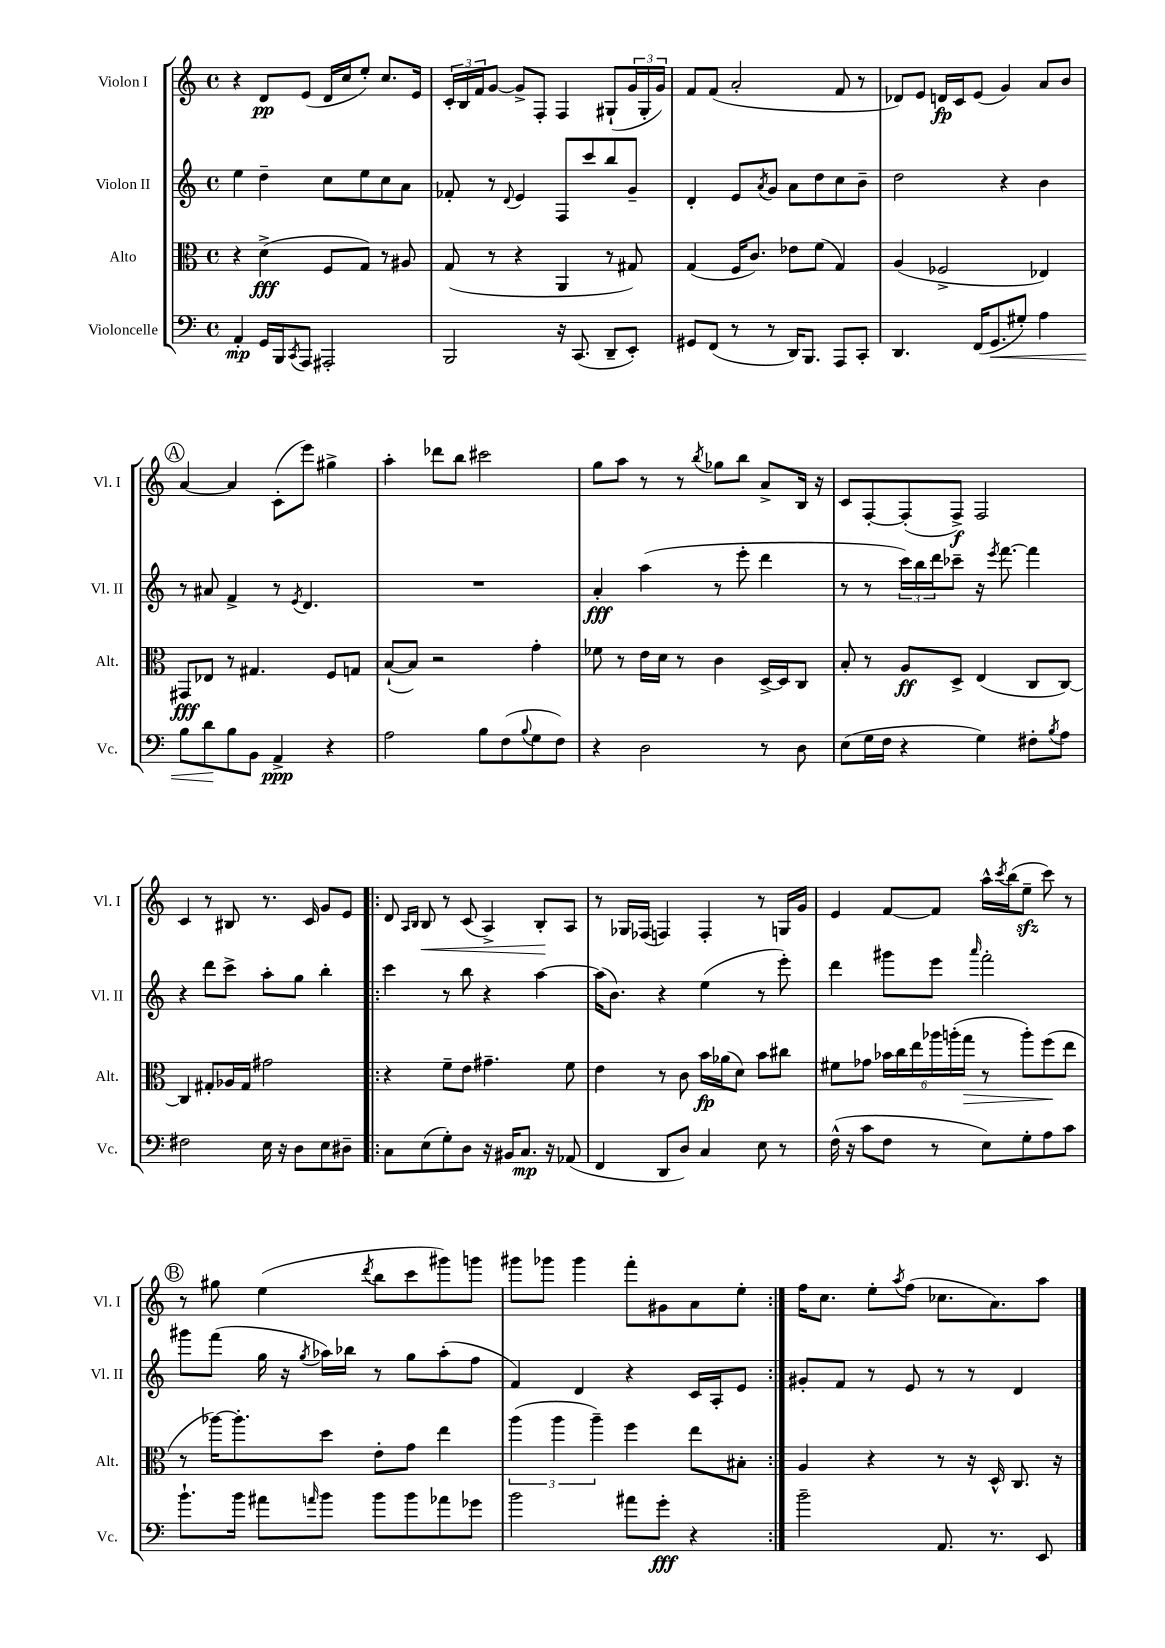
<<
\new StaffGroup <<
\new Staff = "s0" \with { instrumentName = "Violon I" shortInstrumentName = "Vl. I" } {
    \clef treble \key c \major \defaultTimeSignature \time 4/4
    r4 d'8\pp e'8( d'16 c''16 e''8-.) c''8. e'16 |
    \tuplet 3/2 { c'16-. b16 f'16 } g'8~ g'8-> f8-. f4 gis8-!( \tuplet 3/2 { g'16 gis16-. g'16) } |
    f'8 f'8( a'2-. f'8 r8 |
    des'8) e'8 d'16\fp c'16 e'8( g'4) a'8 b'8 |
    \mark \markup { \circle "A" } a'4~ a'4 c'8-.( e'''8) gis''4-> |
    a''4-. des'''8 b''8 cis'''2 |
    g''8 a''8 r8 r8 \acciaccatura { b''8 } ges''8 b''8 a'8-> b16 r16 |
    c'8 f8~-. f8-.( f8->\f) f2 |
    c'4 r8 bis8 r8. c'16 g'8 e'8 |
    \repeat volta 2 { d'8 \grace { a16 b16 } b8\< r8 c'8( a4->) b8-.\! a8 |
    r8 ges16 fes16( f4) f4-. r8 g16 g'16 |
    e'4 f'8~ f'8 a''16-^ \acciaccatura { c'''8 } b''16( e''8--\sfz c'''8) r8 |
    \mark \markup { \circle "B" } r8 gis''8 e''4( \acciaccatura { d'''8 } b''8 c'''8 gis'''8) g'''8 |
    gis'''8 ges'''8 ges'''4 f'''8-. gis'8 a'8 e''8-. | }
    f''16 c''8. e''8-. \acciaccatura { a''8 } f''8( ces''8. a'8.) a''8 \bar "|." |
}
\new Staff = "s1" \with { instrumentName = "Violon II" shortInstrumentName = "Vl. II" } {
    \clef treble \key c \major \defaultTimeSignature \time 4/4
    e''4 d''4-- c''8 e''8 c''8 a'8 |
    fes'8-. r8 \appoggiatura { d'8 } e'4 f8 c'''8 b''8 g'8-- |
    d'4-. e'8 \acciaccatura { a'8 } g'8 a'8 d''8 c''8 b'8-- |
    d''2 r4 b'4 |
    \mark \markup { \circle "A" } r8 ais'8 f'4-> r8 \acciaccatura { e'8 } d'4. |
    R1 |
    a'4-.\fff a''4( r8 e'''8-. d'''4 |
    r8 r8 \tuplet 3/2 { c'''16) b''16 d'''16 } ces'''8-- r16 \acciaccatura { e'''8 } f'''8.~ f'''4 |
    r4 d'''8 c'''8-> a''8-. g''8 b''4-. |
    \repeat volta 2 { c'''4 r8 b''8 r4 a''4~ |
    a''16( b'8.) r4 e''4( r8 e'''8-.) |
    d'''4 gis'''8 e'''8 \grace { a'''16 } f'''2-. |
    \mark \markup { \circle "B" } gis'''8 f'''8( g''16 r16 \acciaccatura { g''8 } aes''16) bes''16 r8 g''8 aes''8-.( f''8 |
    f'4) d'4 r4 c'16 a16-. e'8 | }
    gis'8-. f'8 r8 e'8 r8 r8 d'4 \bar "|." |
}
\new Staff = "s2" \with { instrumentName = "Alto" shortInstrumentName = "Alt." } {
    \clef alto \key c \major \defaultTimeSignature \time 4/4
    r4 d'4->\fff( f8 g8) r8 ais8 |
    g8( r8 r4 a,4 r8 gis8) |
    g4( f16 c'8.) ees'8 f'8( g4) |
    a4( fes2-> ees4) |
    \mark \markup { \circle "A" } gis,8\fff ees8 r8 gis4. f8 g8 |
    b8~-!( b8) r2 g'4-. |
    fes'8 r8 e'16 d'16 r8 c'4 d16~-> d16 c8 |
    b8-. r8 a8\ff d8-> e4( c8 c8~) |
    c4 gis8-. aes16 gis16 gis'2 |
    \repeat volta 2 { r4 f'8-- e'8 gis'4.-- f'8 |
    e'4 r8 c'8 b'16\fp aes'16( d'8) b'8 cis''8 |
    fis'8 ges'8 \tuplet 6/4 { bes'16 c''16 e''16 aes''16 a''16-.( g''16\> } r8 a''8-.) f''8\!( e''8 |
    \mark \markup { \circle "B" } r8 aes''16~) aes''8.-. d''8 e'8-. g'8 e''4 |
    \tuplet 3/2 { a''4( a''4 a''4--) } f''4 e''8 bis8-. | }
    a4 r4 r8 r16 d16-^ c8. r16 \bar "|." |
}
\new Staff = "s3" \with { instrumentName = "Violoncelle" shortInstrumentName = "Vc." } {
    \clef bass \key c \major \defaultTimeSignature \time 4/4
    a,4-.\mp g,16 b,,16 \acciaccatura { c,8 } a,,8 ais,,2-. |
    b,,2 r16 c,8.( d,8-- e,8-.) |
    gis,8 f,8( r8 r8 d,16) b,,8. a,,8 c,8-. |
    d,4. f,16( g,8.\< gis8-.) a4 |
    \mark \markup { \circle "A" } b8 d'8\! b8 b,8 a,4->\ppp r4 |
    a2 b8 f8( \appoggiatura { b8 } g8 f8) |
    r4 d2 r8 d8 |
    e8( g16 f16 r4 g4) fis8-. \acciaccatura { b8 } a8 |
    fis2 e16 r16 d8 e8 dis8-- |
    \repeat volta 2 { c8 e8( g8-.) d8 r16 bis,16 c8.\mp r16 aes,8( |
    f,4 d,8 d8) c4 e8 r8 |
    f16-^( r16 c'8 f8 r8 e8) g8-. a8 c'8 |
    \mark \markup { \circle "B" } b'8.-! b'16 ais'8 \grace { a'16 } b'8 b'8 b'8 aes'8 ges'8 |
    b'2 ais'8 g'8-.\fff r4 | }
    b'2-- a,8. r8. e,8 \bar "|." |
}
>>
>>
\layout { \context { \Score \remove "Bar_number_engraver" } }
